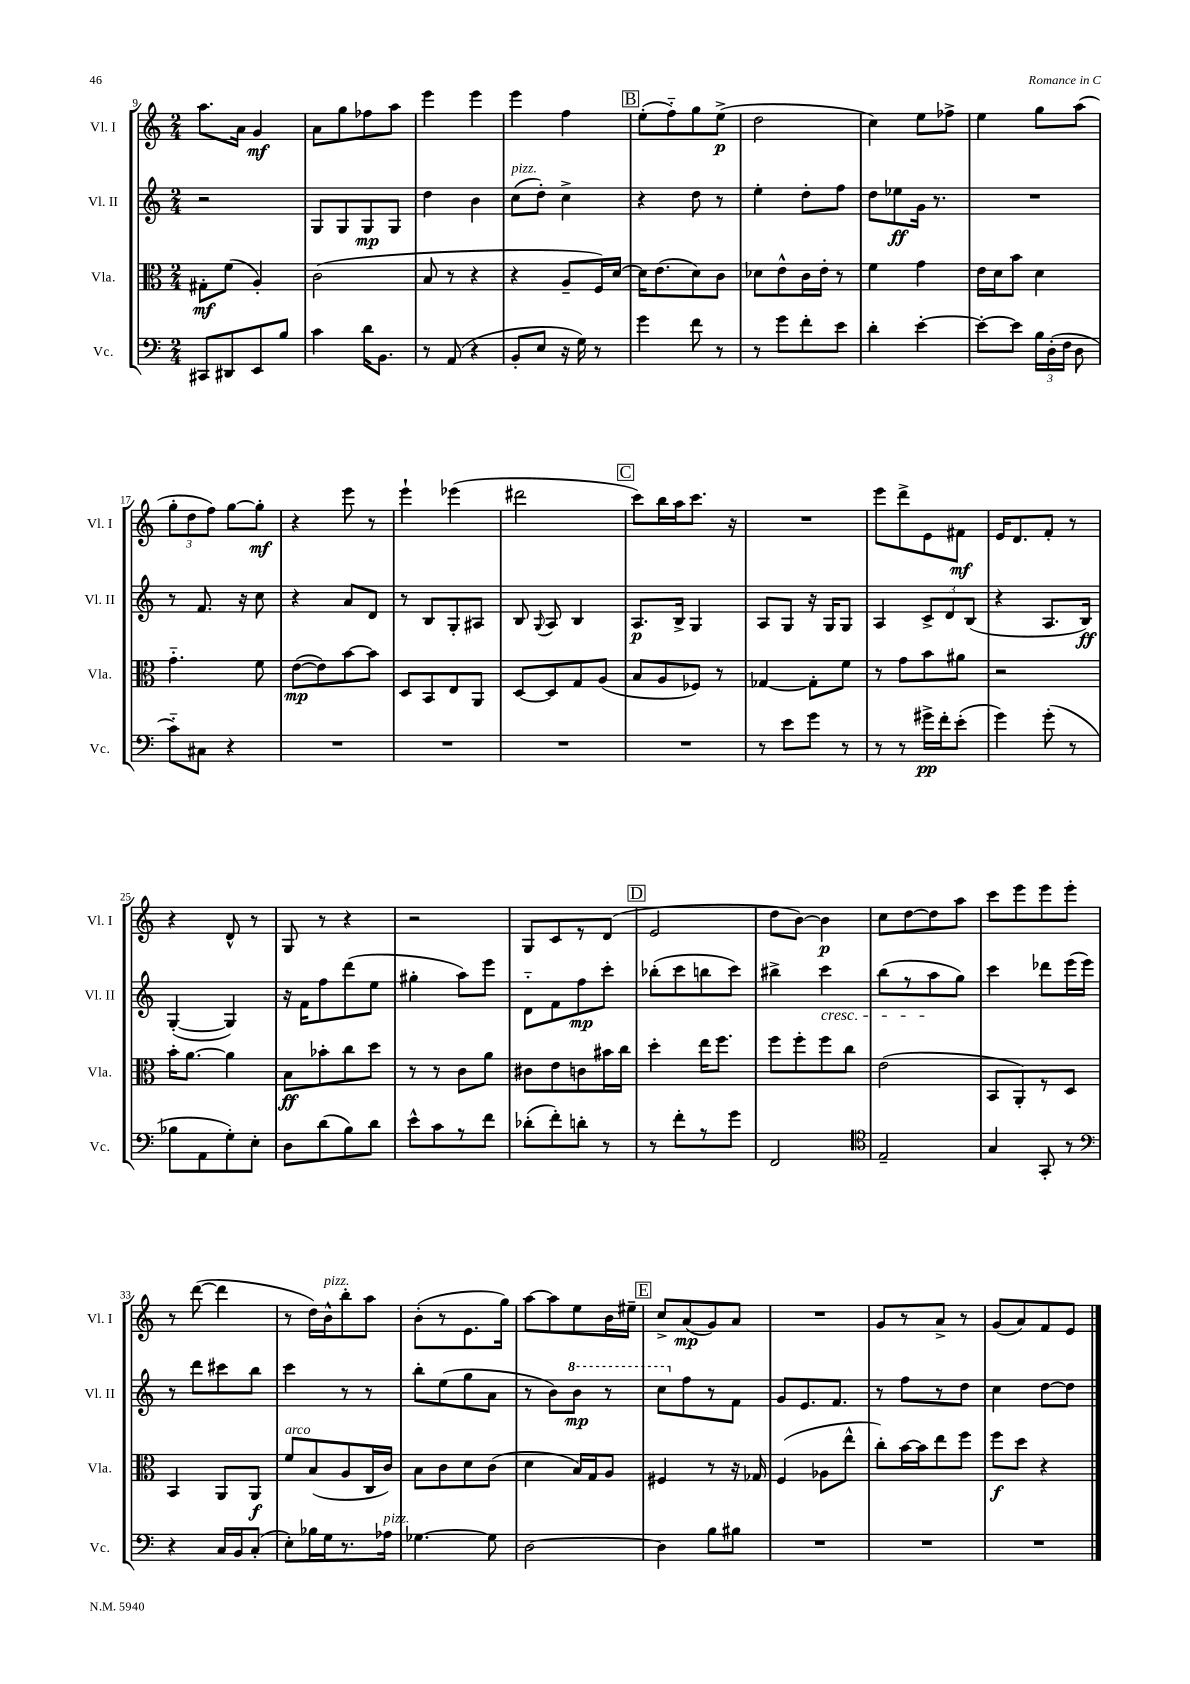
<<
\new StaffGroup <<
\new Staff = "s0" \with { instrumentName = "Vl. I" shortInstrumentName = "Vl. I" } {
    \clef treble \key c \major \numericTimeSignature \time 2/4
    \autoBeamOff a''8.[ a'16] g'4\mf |
    a'8[ g''8 fes''8 a''8] |
    e'''4 e'''4 |
    e'''4 f''4 |
    \mark \markup { \box "B" } e''8[-.( f''8-_) g''8 e''8]->\p( |
    d''2 |
    c''4) e''8[ fes''8]-> |
    e''4 g''8[ a''8]( |
    \tuplet 3/2 { g''8[-. d''8 f''8]) } g''8[~ g''8]-.\mf |
    r4 e'''8 r8 |
    e'''4-! ees'''4( |
    dis'''2 |
    \mark \markup { \box "C" } c'''8[) b''16 a''16 c'''8.] r16 |
    R2 |
    e'''8[ d'''8-> e'8 fis'8]\mf |
    e'16[ d'8. f'8]-. r8 |
    r4 d'8-^ r8 |
    g8 r8 r4 |
    r2 |
    g8[ c'8 r8 d'8]( |
    \mark \markup { \box "D" } e'2 |
    d''8[ b'8]~) b'4\p |
    c''8[ d''8~ d''8 a''8] |
    c'''8[ e'''8 e'''8 e'''8]-. |
    r8 d'''8~( d'''4 |
    r8 d''16[) b'16-^^\markup { \italic "pizz." } b''8-. a''8] |
    b'8[-.( r8 e'8. g''16]) |
    a''8[~ a''8 e''8 b'16 eis''16]-- |
    \mark \markup { \box "E" } c''8[-> a'8\mp( g'8) a'8] |
    R2 |
    g'8[ r8 a'8]-> r8 |
    g'8[( a'8) f'8 e'8] \bar "|." |
}
\new Staff = "s1" \with { instrumentName = "Vl. II" shortInstrumentName = "Vl. II" } {
    \clef treble \key c \major \numericTimeSignature \time 2/4
    \autoBeamOff r2 |
    g8[ g8 g8\mp g8] |
    d''4 b'4 |
    c''8[^\markup { \italic "pizz." }( d''8]-.) c''4-> |
    \mark \markup { \box "B" } r4 d''8 r8 |
    e''4-. d''8[-. f''8] |
    d''8[ ees''8\ff g'16] r8. |
    R2 |
    r8 f'8. r16 c''8 |
    r4 a'8[ d'8] |
    r8 b8[ g8-. ais8] |
    b8 \appoggiatura { g8 } a8 b4 |
    \mark \markup { \box "C" } a8.[\p b16]-> g4 |
    a8[ g8] r16 g16[ g8] |
    a4 \tuplet 3/2 { c'8[-> d'8 b8]( } |
    r4 a8.[ b16]\ff) |
    g4~-.( g4) |
    r16 f'16[ f''8 d'''8( e''8] |
    gis''4-. a''8[) e'''8] |
    d'8[-_ f'8 f''8\mp c'''8]-. |
    \mark \markup { \box "D" } bes''8[-.( c'''8 b''8 c'''8]) |
    bis''4-> c'''4\cresc |
    b''8[( r8 a''8\! g''8]) |
    c'''4 des'''8[ e'''16( e'''16]) |
    r8 d'''8[ cis'''8 b''8] |
    c'''4 r8 r8 |
    b''8[-. e''8( g''8 a'8] |
    r8 b'8[) \ottava #1 b''8]\mp r8 |
    \mark \markup { \box "E" } c'''8[ \ottava #0 f''8 r8 f'8] |
    g'8[ e'8. f'8.] |
    r8 f''8[ r8 d''8] |
    c''4 d''8[~ d''8] \bar "|." |
}
\new Staff = "s2" \with { instrumentName = "Vla." shortInstrumentName = "Vla." } {
    \clef alto \key c \major \numericTimeSignature \time 2/4
    \autoBeamOff gis8[-.\mf f'8]( a4-.) |
    c'2( |
    b8 r8 r4 |
    r4 a8[-- f16) d'16]~ |
    \mark \markup { \box "B" } d'16[ e'8.( d'8) c'8] |
    des'8[ e'8-^ c'16 e'16]-. r8 |
    f'4 g'4 |
    e'16[ d'16 b'8] d'4 |
    g'4.-_ f'8 |
    e'8[~\mp( e'8) b'8~ b'8] |
    d8[ b,8 e8 a,8] |
    d8[~ d8 g8 a8]( |
    \mark \markup { \box "C" } b8[ a8 fes8]) r8 |
    ges4~ ges8[-. f'8] |
    r8 g'8[ b'8 ais'8] |
    r2 |
    b'16[-. a'8.]~ a'4 |
    b8[\ff bes'8-. c''8 d''8] |
    r8 r8 c'8[ a'8] |
    cis'8[ e'8 c'8 bis'16 c''16] |
    \mark \markup { \box "D" } d''4-. e''16[ f''8.] |
    f''8[ f''8-. f''8 c''8] |
    e'2( |
    b,8[ a,8-.) r8 d8] |
    b,4 a,8[ a,8]\f |
    f'8[^\markup { \italic "arco" } b8( a8 c16 c'16]) |
    b8[ c'8 d'8 c'8]( |
    d'4 b16[) g16 a8] |
    \mark \markup { \box "E" } fis4 r8 r16 ges16 |
    f4( aes8[ e''8]-^ |
    c''8[-.) b'16~ b'16 e''8 f''8] |
    f''8[\f d''8] r4 \bar "|." |
}
\new Staff = "s3" \with { instrumentName = "Vc." shortInstrumentName = "Vc." } {
    \clef bass \key c \major \numericTimeSignature \time 2/4
    \autoBeamOff cis,8[ dis,8 e,8 b8] |
    c'4 d'16[ b,8.] |
    r8 a,8( r4 |
    b,8[-. e8] r16 g16) r8 |
    \mark \markup { \box "B" } g'4 f'8 r8 |
    r8 g'8[ f'8-. e'8] |
    d'4-. e'4~-. |
    e'8[~-. e'8] \tuplet 3/2 { b16[ d16-.( f16] } d8 |
    c'8[-_) cis8] r4 |
    R2 |
    R2 |
    R2 |
    \mark \markup { \box "C" } R2 |
    r8 e'8[ g'8] r8 |
    r8 r8 gis'16[->\pp f'16-. e'8]-.( |
    g'4) g'8-.( r8 |
    bes8[ a,8 g8-.) e8]-. |
    d8[ d'8( b8) d'8] |
    e'8[-^ c'8 r8 f'8] |
    des'8[-.( f'8-.) d'8]-. r8 |
    \mark \markup { \box "D" } r8 f'8[-. r8 g'8] |
    f,2 |
    \clef tenor e2-- |
    g4 g,8-. r8 |
    \clef bass r4 c16[ b,16 c8]-.( |
    e8[-.) bes16 g16 r8. aes16]^\markup { \italic "pizz." } |
    ges4.~ ges8 |
    d2~ |
    \mark \markup { \box "E" } d4 b8[ bis8] |
    R2 |
    R2 |
    R2 \bar "|." |
}
>>
>>
\layout { \context { \Score currentBarNumber = #9 } }
